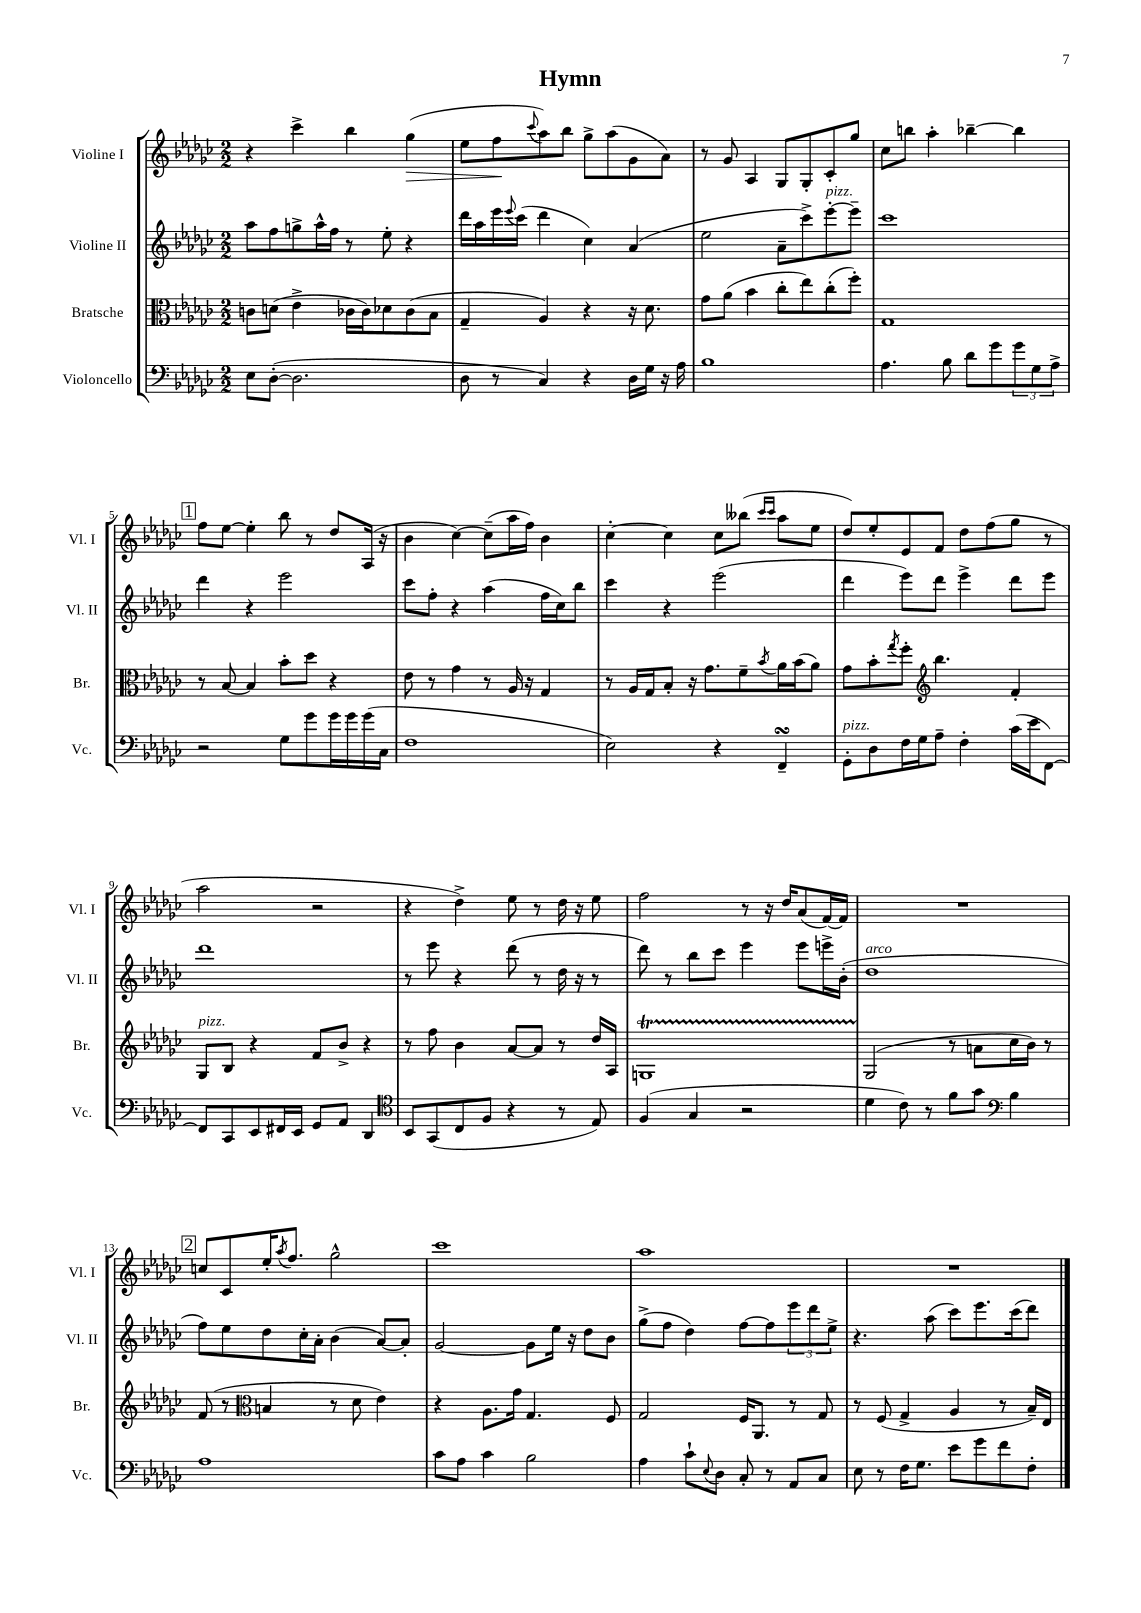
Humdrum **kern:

**kern	**kern	**kern	**kern
*staff4	*staff3	*staff2	*staff1
*clefF4	*clefC3	*clefG2	*clefG2
*k[b-e-a-d-g-c-]	*k[b-e-a-d-g-c-]	*k[b-e-a-d-g-c-]	*k[b-e-a-d-g-c-]
*M2/2	*M2/2	*M2/2	*M2/2
8E-\L	8c\L	8aa-\L	4r
([8D-'\J	(8d\J	8ff\	.
2.D-\]	4e-^\	8gg^\	4ccc-^\
.	.	16aa-^^\L	.
.	.	16ff\JJ	.
.	16c-\LL	8r	4bb-\
.	16c-\J)	.	.
.	8d-\	8ee-'\	.
.	(8c-\	4r	(4gg-\
.	8B-\J	.	.
=	=	=	=
8D-\	4G-~/	16ddd-\LL	8ee-\L
.	.	16aa-\	.
8r	.	16eee-\	8ff\
.	.	8qqeee-/	.
.	.	(16ccc-\JJ	.
.	.	.	8qqccc-/
4C-/)	4A-/)	4ddd-\	8aa-\)
.	.	.	8bb-\J
4r	4r	4cc-\)	8gg-^\L
.	.	.	(8aa-\
16D-\LL	16r	(4a-/	8g-\
16G-\JJ	8.d-\	.	.
16r	.	.	8a-\J)
16A-\	.	.	.
=	=	=	=
1B-	8g-\L	2ee-\	8r
.	(8a-\J	.	8g-/
.	4b-\	.	4A-/
.	8cc-'\L	8a-~\L	8G-/L
.	8ee-\)	8ccc-^\)	8G-'/
.	(8cc-'\	[8eee-'\	8c-'/
.	8ff'\J)	8eee-~\]J	8gg-/J
=	=	=	=
4.A-\	1G-	1ccc-	8cc-\L
.	.	.	8bb\J
.	.	.	4aa-'\
8B-\	.	.	.
8d-\L	.	.	[4bb-~\
8g-\	.	.	.
12g-\	.	.	4bb-\]
12G-\	.	.	.
12A-^\J	.	.	.
=	=	=	=
2r	8r	4ddd-\	8ff\L
.	[8B-/	.	[8ee-\J
.	4B-/]	4r	4ee-'\]
8G-\L	8b-'\L	2eee-\	8bb-\
8g-\	8dd-\J	.	8r
16g-\L	4r	.	8dd-/L
16g-\	.	.	.
(16g-\	.	.	(16A-/Jk
16C-\JJ	.	.	16r
=	=	=	=
1F	8e-\	8ccc-\L	4b-\
.	8r	8ff'\J	.
.	4g-\	4r	[4cc-\)
.	8r	(4aa-\	(8cc-~\]L
.	16A-/	.	16aa-\L
.	16r	.	16ff\JJ)
.	4G-/	16ff\LL	4b-\
.	.	16cc-\J)	.
.	.	8bb-\J	.
=	=	=	=
2E-\)	8r	4ccc-\	[4cc-'\
.	16A-/LL	.	.
.	16G-/J	.	.
.	8B-'/J	4r	4cc-\]
.	16r	.	.
.	8.g-\L	.	.
4r	.	(2eee-\	8cc-\L
.	8f~\	.	(8bb--\J
.	.	.	16qqccc-/LL
.	8qb-/	.	16qqccc-/JJ
4FF~/	16a-\L	.	8aa-\L
.	(16b-\J	.	.
.	8a-\J)	.	8ee-\J
=	=	=	=
8GG-'\L	8g-\L	4ddd-\	8dd-/L)
8D-\	8b-'\	.	8ee-'/
.	8qgg-/	.	.
16F\L	8ff'\J	8eee-\L)	8e-/
16G-\J	.	.	.
*	*clefG2	*	*
8A-~\J	4.bb-\	8ddd-\J	8f/J
4F'\	.	4eee-^\	8dd-\L
.	.	.	(8ff\
(16c-\LL	4f'/	8ddd-\L	8gg-\J
16e-\J	.	.	.
[8FF\J)	.	8eee-\J	8r
=	=	=	=
8FF/]L	8G-/L	1ddd-	2aa-\
8CC-/	8B-/J	.	.
8EE-/	4r	.	.
16FF#/L	.	.	.
16EE-/JJ	.	.	.
8GG-/L	8f/L	.	2r
8AA-/J	8b-^/J	.	.
4DD-/	4r	.	.
=	=	=	=
*clefC4	*	*	*
8BB-/L	8r	8r	4r
(8GG-/	8ff\	8eee-\	.
8C-/	4b-\	4r	4dd-^\)
8F/J	.	.	.
4r	[8a-/L	(8ddd-\	8ee-\
.	8a-/]J	8r	8r
8r	8r	16dd-\	16dd-\
.	.	16r	16r
8E-/)	16dd-/LL	8r	8ee-\
.	16A-/JJ	.	.
=	=	=	=
(4F/	1G	8ddd-\)	2ff\
.	.	8r	.
4G-/	.	8bb-\L	.
.	.	8ccc-\J	.
2r	.	4eee-\	8r
.	.	.	16r
.	.	.	16dd-/LK
.	.	8eee-\L	(8a-/
.	.	16eee^\L	[16f/L)
.	.	(16b-'\JJ	16f/]JJ
=	=	=	=
4d-\	(2G-/	1dd-	1r
8c-\)	.	.	.
8r	.	.	.
8f\L	8r	.	.
8g-\J	8a\L	.	.
*clefF4	*	*	*
4B-\	16cc-\L	.	.
.	16b-\JJ)	.	.
.	8r	.	.
=	=	=	=
1A-	(8f/	8ff\L)	8cc/L
.	8r	8ee-\	8c-/
*	*clefC3	*	*
.	4B/	8dd-\	16ee-'/K
.	.	.	8qaa-/
.	.	.	8.ff/J
.	.	16cc-'\L	.
.	.	16a-'\JJ	.
.	8r	(4b-\	2gg-^^\
.	8d-\	.	.
.	4e-\)	[8a-/L)	.
.	.	8a-'/]J	.
=	=	=	=
8c-\L	4r	[2g-/	1ccc-
8A-\J	.	.	.
4c-\	8.A-\L	.	.
.	16g-\Jk	.	.
2B-\	4.G-/	8g-\]L	.
.	.	16ee-\Jk	.
.	.	16r	.
.	.	8dd-\L	.
.	8F/	8b-\J	.
=	=	=	=
4A-\	2G-/	(8gg-^\L	1aa-
.	.	8ff\J	.
8c-`\L	.	4dd-\)	.
8qqE-/	.	.	.
8D-\J	.	.	.
8C-'/	16F/LK	[8ff\L	.
.	8.AA-/J	.	.
8r	.	8ff\]	.
8AA-/L	8r	12eee-\	.
.	.	12ddd-\	.
8C-/J	8G-/	.	.
.	.	12ee-^\J	.
=	=	=	=
8E-\	8r	4.r	1r
8r	(8F/	.	.
16F\LK	4G-^/	.	.
8.G-\J	.	.	.
.	.	(8aa-\	.
8e-\L	4A-/	8ccc-\L)	.
8g-\	.	8.eee-\	.
8f\	8r	.	.
.	.	(16ccc-\k	.
8F'\J	16B-~/LL)	8ddd-\J)	.
.	16E-/JJ	.	.
==	==	==	==
*-	*-	*-	*-
